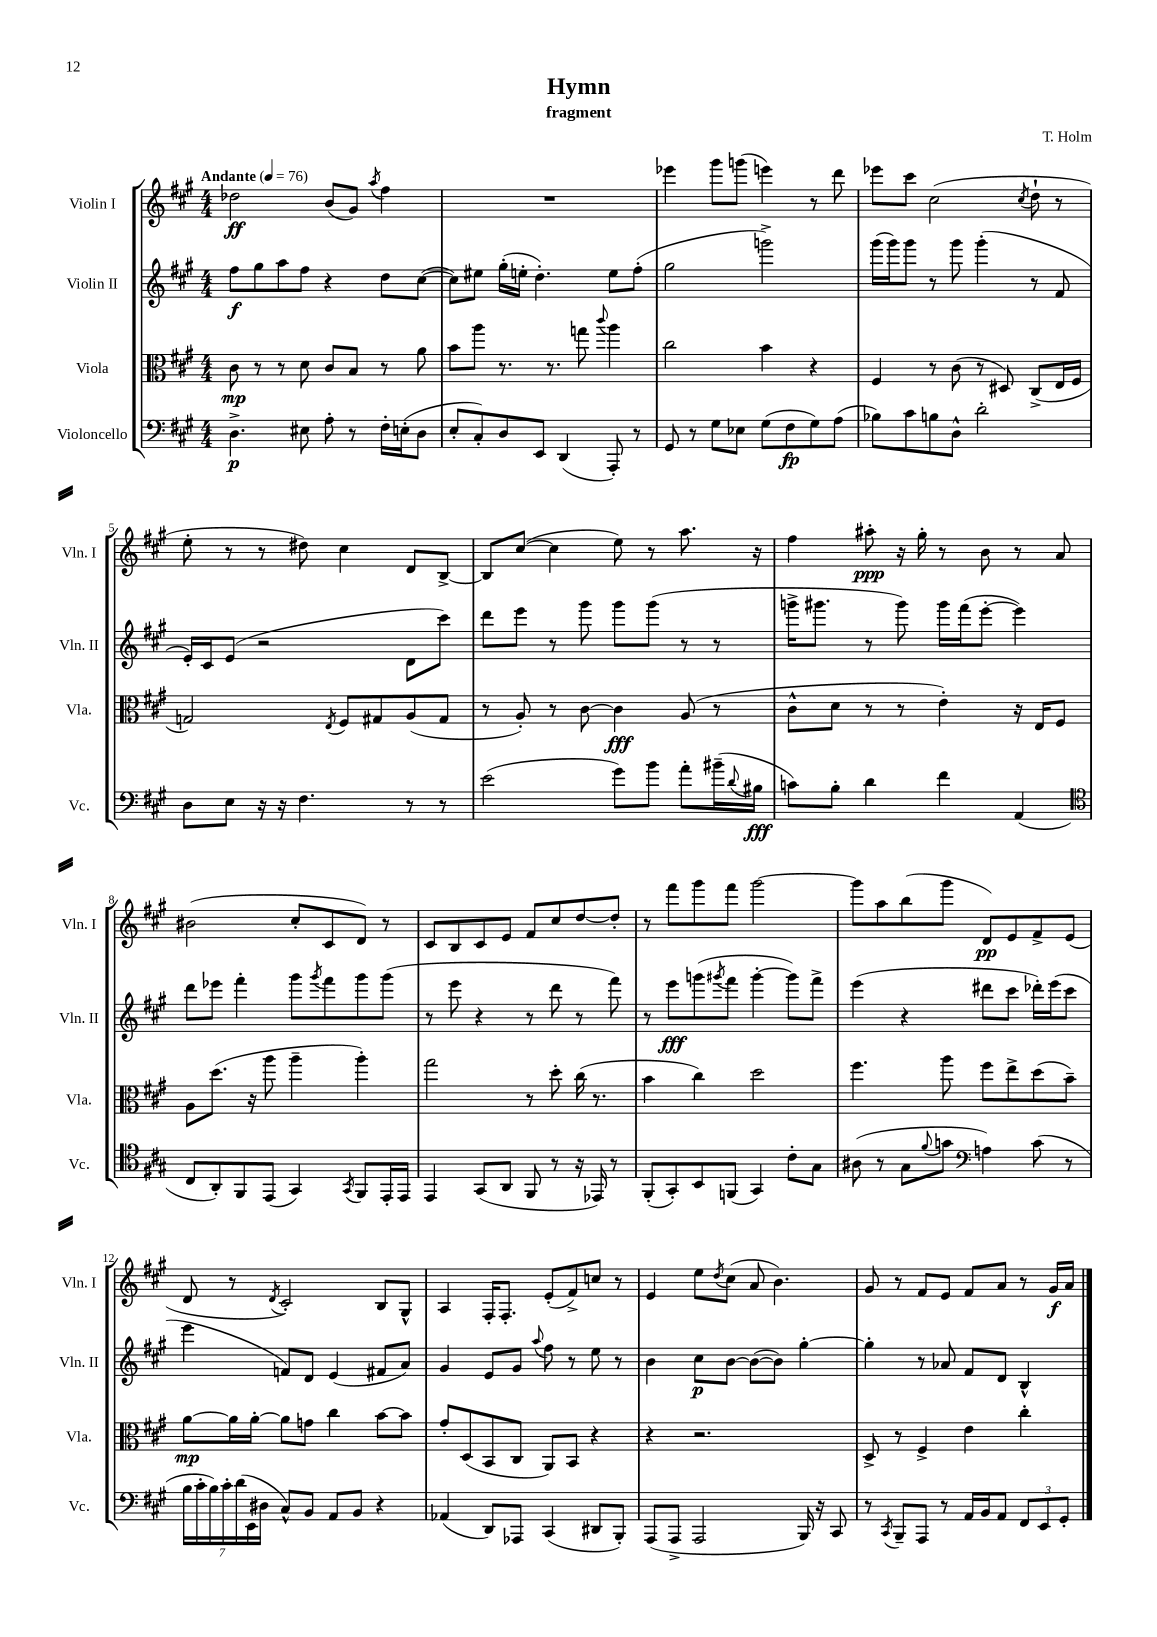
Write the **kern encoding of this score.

**kern	**dynam	**kern	**dynam	**kern	**dynam	**kern	**dynam
*part4	*part4	*part3	*part3	*part2	*part2	*part1	*part1
*staff4	*staff4	*staff3	*staff3	*staff2	*staff2	*staff1	*staff1
*I"Violoncello	*	*I"Viola	*	*I"Violin II	*	*I"Violin I	*
*I'Vc.	*	*I'Vla.	*	*I'Vln. II	*	*I'Vln. I	*
*clefF4	*	*clefC3	*	*clefG2	*	*clefG2	*
*k[f#c#g#]	*	*k[f#c#g#]	*	*k[f#c#g#]	*	*k[f#c#g#]	*
*M4/4	*	*M4/4	*	*M4/4	*	*M4/4	*
*MM76	*	*MM76	*	*MM76	*	*MM76	*
=1	=1	=1	=1	=1	=1	=1	=1
!	!	!	!	!	!	!LO:TX:a:B:t=Andante	!
4.D^\	p	8c#\	mp	8ff#\L	f	2dd-X\	ff
.	.	8r	.	8gg#\	.	.	.
.	.	8r	.	8aa\	.	.	.
8E#X\	.	8d\	.	8ff#\J	.	.	.
8A'\	.	8c#/L	.	4r	.	(8b/L	.
8r	.	8B/J	.	.	.	8g#/J)	.
.	.	.	.	.	.	8qaa/	.
16F#'\LL	.	8r	.	8dd\L	.	4ff#\	.
(16En'\J	.	.	.	.	.	.	.
8D\J	.	8a\	.	([8cc#\J	.	.	.
=2	=2	=2	=2	=2	=2	=2	=2
8E'/L	.	8b\L	.	8cc#\L])	.	1r	.
8C#'/)	.	8aa\J	.	8ee#X\J	.	.	.
8D/	.	8.r	.	(16gg#'\LL	.	.	.
.	.	.	.	16een'\JJ	.	.	.
8EE/J	.	.	.	4.dd'\)	.	.	.
.	.	8.r	.	.	.	.	.
(4DD/	.	.	.	.	.	.	.
.	.	8ggn\	.	.	.	.	.
.	.	8qqccc#/	.	.	.	.	.
8AAA'/)	.	4aa\	.	8ee\L	.	.	.
8r	.	.	.	(8ff#'\J	.	.	.
=3	=3	=3	=3	=3	=3	=3	=3
8GG#/	.	2cc#\	.	2gg#\	.	4eee-X\	.
8r	.	.	.	.	.	.	.
8G#\L	.	.	.	.	.	8ggg#\L	.
8E-X\J	.	.	.	.	.	(8gggn\J	.
(8G#\L	.	4b\	.	2gggn^\)	.	4eeen\)	.
8F#\	fp	.	.	.	.	.	.
8G#\)	.	4r	.	.	.	8r	.
(8A\J	.	.	.	.	.	8ddd\	.
=4	=4	=4	=4	=4	=4	=4	=4
8B-X\L)	.	4F#/	.	(16ggg#\LL	.	8eee-X\L	.
.	.	.	.	16ggg#\J)	.	.	.
8c#\	.	.	.	8ggg#\J	.	8ccc#\J	.
8Bn\	.	8r	.	8r	.	(2cc#\	.
8D^^\J	.	(8c#\	.	8ggg#\	.	.	.
2d'\	.	8r	.	(4ggg#'\	.	.	.
.	.	8D#X/)	.	.	.	.	.
.	.	.	.	.	.	8qcc#/	.
.	.	(8C#^/L	.	8r	.	8dd`\	.
.	.	16E/L	.	8f#/	.	8r	.
.	.	16F#/JJ	.	.	.	.	.
!!LO:LB:g=z
=5	=5	=5	=5	=5	=5	=5	=5
8D\L	.	2Gn/)	.	16e'/LL)	.	8ee'\	.
.	.	.	.	16c#/J	.	.	.
8E\J	.	.	.	(8e/J	.	8r	.
16r	.	.	.	2r	.	8r	.
16r	.	.	.	.	.	.	.
4.F#\	.	.	.	.	.	8dd#X\)	.
.	.	8qE/	.	.	.	.	.
.	.	8F#/L	.	.	.	4cc#\	.
.	.	8G#X/	.	.	.	.	.
8r	.	(8A/	.	8d\L	.	8d/L	.
8r	.	8G#/J	.	8ccc#\J)	.	[8B^/J	.
=6	=6	=6	=6	=6	=6	=6	=6
(2e\	.	8r	.	8ddd\L	.	8B/L]	.
.	.	8A'/)	.	8eee\J	.	([8cc#/J	.
.	.	8r	.	8r	.	4cc#\]	.
.	.	[8c#\	.	8ggg#\	.	.	.
8g#\L)	.	4c#\]	fff	8ggg#\L	.	8ee\)	.
8b\J	.	.	.	(8ggg#\J	.	8r	.
8a'\L	.	(8A/	.	8r	.	8.aa\	.
(16b#X~\L	.	8r	.	8r	.	.	.
8qqd/	.	.	.	.	.	.	.
16B#X\JJ	fff	.	.	.	.	16r	.
=7	=7	=7	=7	=7	=7	=7	=7
8cn\L)	.	8c#^^\L	.	16gggn^\KL	.	4ff#\	.
.	.	.	.	8.ggg#X\J	.	.	.
8B'\J	.	8d\J	.	.	.	.	.
4d\	.	8r	.	8r	.	8aa#X'\	ppp
.	.	8r	.	8ggg#\)	.	16r	.
.	.	.	.	.	.	16gg#'\	.
4f#\	.	4e'\)	.	16ggg#\LL	.	8r	.
.	.	.	.	(16fff#\J	.	.	.
.	.	.	.	[8eee'\J	.	8b\	.
(4AA/	.	16r	.	4eee\])	.	8r	.
.	.	16E/KL	.	.	.	.	.
.	.	8F#/J	.	.	.	8a/	.
!!LO:LB:g=z
=8	=8	=8	=8	=8	=8	=8	=8
*clefC4	*	*	*	*	*	*	*
8C#/L	.	8A\L	.	8ddd\L	.	(2b#X\	.
8AA'/)	.	(8.dd\J	.	8eee-X\J	.	.	.
8FF#/	.	.	.	4fff#'\	.	.	.
.	.	16r	.	.	.	.	.
(8EE/J	.	8aa\	.	.	.	.	.
4GG#/)	.	4aa~\	.	8ggg#\L	.	8cc#'/L	.
.	.	.	.	8qggg#/	.	.	.
.	.	.	.	8fff#\	.	8c#/	.
8qGG#/	.	.	.	.	.	.	.
8FF#/L	.	4aa'\)	.	8ggg#\	.	8d/J)	.
16EE'/L	.	.	.	(8ggg#\J	.	8r	.
16EE/JJ	.	.	.	.	.	.	.
=9	=9	=9	=9	=9	=9	=9	=9
4EE/	.	2gg#\	.	8r	.	8c#/L	.
.	.	.	.	8eee\	.	8B/	.
(8GG#/L	.	.	.	4r	.	8c#/	.
8AA/J	.	.	.	.	.	8e/J	.
8FF#/	.	8r	.	8r	.	8f#/L	.
8r	.	8dd'\	.	8ddd\	.	8cc#/	.
16r	.	(16cc#\	.	8r	.	[8dd/	.
16EE-X/)	.	8.r	.	.	.	.	.
8r	.	.	.	8fff#\)	.	8dd'/J]	.
=10	=10	=10	=10	=10	=10	=10	=10
(8FF#'/L	.	4b\	.	8r	.	8r	.
8GG#'/)	.	.	.	8eee\L	fff	8fff#\L	.
8BB/	.	4cc#\)	.	(8gggn\	.	8ggg#\	.
.	.	.	.	8qggg#X/	.	.	.
(8FFn/J	.	.	.	8fff#\J	.	8fff#\J	.
4GG#/)	.	2dd\	.	[4ggg#'\	.	[2ggg#\	.
8c#'\L	.	.	.	8ggg#\L])	.	.	.
8G#\J	.	.	.	8fff#^\J	.	.	.
=11	=11	=11	=11	=11	=11	=11	=11
(8A#X\	.	4.ff#\	.	(4eee\	.	8ggg#\L]	.
8r	.	.	.	.	.	8aa\	.
8G#\L	.	.	.	4r	.	(8bb\	.
8qqf#/	.	.	.	.	.	.	.
8gn\J	.	8aa\	.	.	.	8ggg#\J	.
*clefF4	*	*	*	*	*	*	*
4An\)	.	8ff#\L	.	8ddd#X\L	.	8d/L)	pp
.	.	8ee^\	.	8ccc#\J	.	8e/	.
(8c#\	.	(8dd\	.	16ddd-X'\LL)	.	8f#^/	.
.	.	.	.	(16eee\J	.	.	.
8r	.	8b~\J)	.	8ccc#\J	.	(8e/J	.
!!LO:LB:g=z
=12	=12	=12	=12	=12	=12	=12	=12
28B\LL	.	[8a\L	mp	4eee\	.	8d/	.
28c#'\	.	.	.	.	.	.	.
28B\)	.	.	.	.	.	.	.
28c#'\	.	.	.	.	.	.	.
.	.	16a\L]	.	.	.	8r	.
(28d\	.	.	.	.	.	.	.
28EE\	.	.	.	.	.	.	.
.	.	[16a'\JJ	.	.	.	.	.
28D#X\JJ	.	.	.	.	.	.	.
.	.	.	.	.	.	8qd/	.
8C#^^/L)	.	8a\L]	.	8fn/L)	.	2c#'/)	.
8BB/J	.	8gn\J	.	8d/J	.	.	.
8AA/L	.	4cc#\	.	(4e/	.	.	.
8BB/J	.	.	.	.	.	.	.
4r	.	[8b\L	.	8f#X/L	.	8B/L	.
.	.	8b\J]	.	8a/J)	.	8G#^^/J	.
=13	=13	=13	=13	=13	=13	=13	=13
(4AA-X/	.	8g#'/L	.	4g#/	.	4A/	.
.	.	(8D/	.	.	.	.	.
8DD/L)	.	8BB/	.	8e/L	.	16F#'/KL	.
.	.	.	.	.	.	8.F#'/J	.
8AAA-X/J	.	8C#/J	.	8g#/J	.	.	.
.	.	.	.	8qqaa/	.	.	.
(4CC#/	.	8AA/L)	.	8ff#\	.	(8e'/L	.
.	.	8BB/J	.	8r	.	8f#^/)	.
8DD#X/L	.	4r	.	8ee\	.	8ccn/J	.
8BBB'/J)	.	.	.	8r	.	8r	.
=14	=14	=14	=14	=14	=14	=14	=14
(8AAA/L	.	4r	.	4b\	.	4e/	.
8AAA^/J	.	.	.	.	.	.	.
2AAA/	.	2.r	.	8cc#\L	p	8ee\L	.
.	.	.	.	.	.	8qdd/	.
.	.	.	.	[8b\J	.	(8cc#\J	.
.	.	.	.	(8b\L_	.	8a/	.
.	.	.	.	8b\J])	.	4.b\)	.
16BBB/)	.	.	.	[4gg#'\	.	.	.
16r	.	.	.	.	.	.	.
8CC#/	.	.	.	.	.	.	.
=15	=15	=15	=15	=15	=15	=15	=15
8r	.	8D^/	.	4gg#'\]	.	8g#/	.
8qCC#/	.	.	.	.	.	.	.
8BBB~/L	.	8r	.	.	.	8r	.
8AAA/J	.	4F#^/	.	8r	.	8f#/L	.
8r	.	.	.	8a-X/	.	8e/J	.
16AA/LL	.	4e\	.	8f#/L	.	8f#/L	.
16BB/J	.	.	.	.	.	.	.
8AA/J	.	.	.	8d/J	.	8a/J	.
12FF#/L	.	4cc#'\	.	4B^^/	.	8r	.
12EE/	.	.	.	.	.	.	.
.	.	.	.	.	.	16g#/LL	f
12GG#'/J	.	.	.	.	.	.	.
.	.	.	.	.	.	16a/JJ	.
==	==	==	==	==	==	==	==
*-	*-	*-	*-	*-	*-	*-	*-
